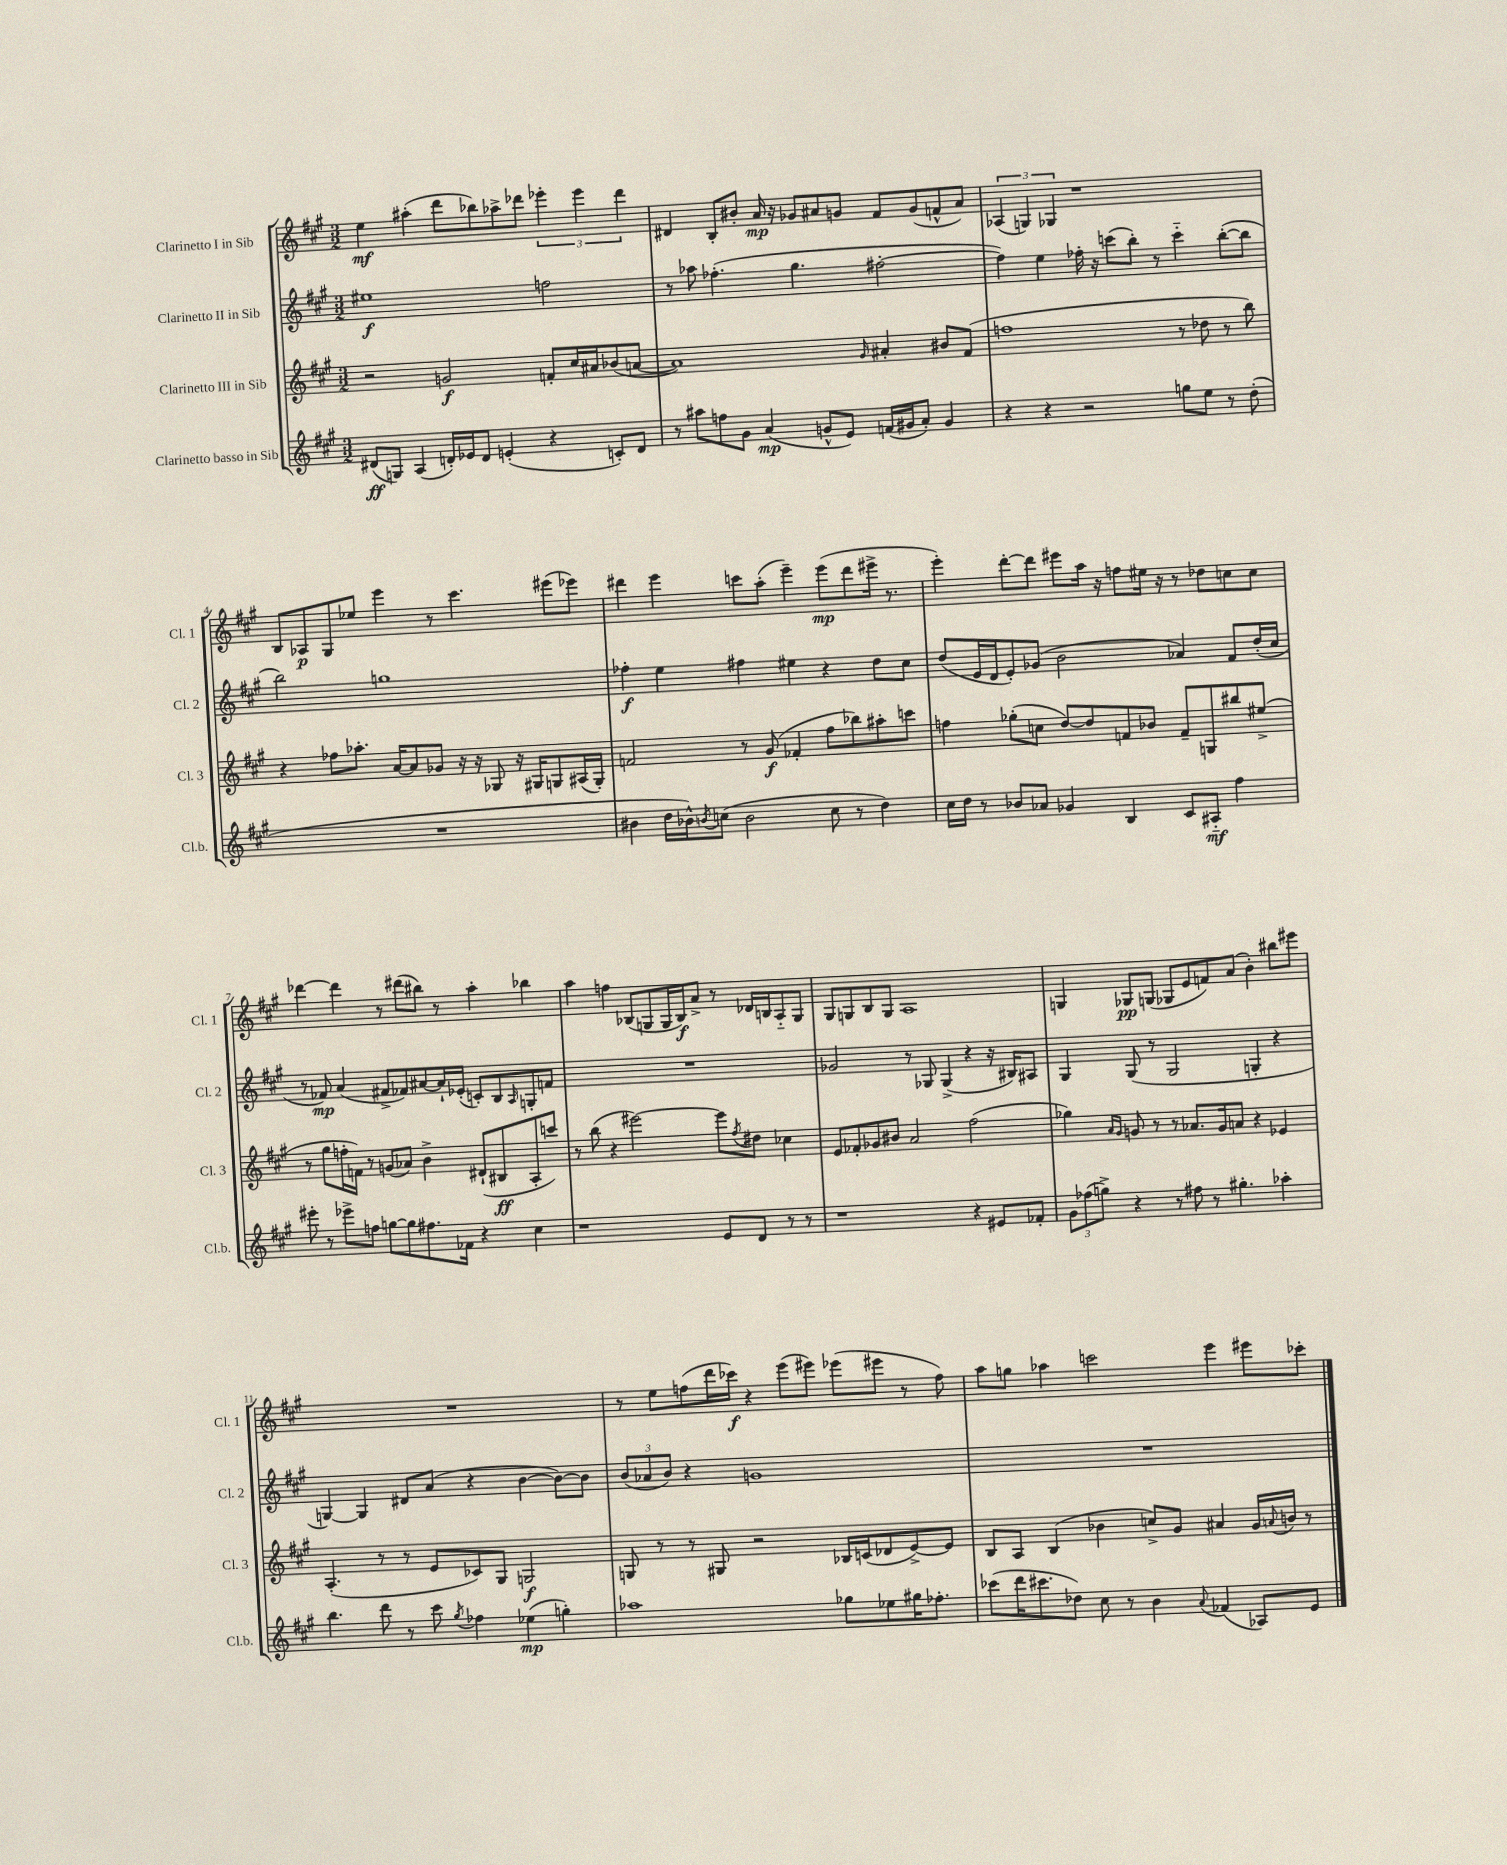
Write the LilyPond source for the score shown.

<<
\new StaffGroup <<
\new Staff = "s0" \with { instrumentName = "Clarinetto I in Sib" shortInstrumentName = "Cl. 1" } {
    \clef treble \key a \major \numericTimeSignature \time 3/2
    e''4\mf ais''4-.( d'''8 bes''8) aes''8-> des'''8 \tuplet 3/2 { ees'''4-. ees'''4 des'''4 } |
    dis'4 b8-. bis'8-. a'16\mp r16 ges'8 ais'8 g'8 fis'8 g'8( f'8-^ ais'8) |
    \tuplet 3/2 { aes4( g4) ges4 } r1 |
    b8 aes8\p gis8 ees''8 e'''4 r8 cis'''4. eis'''8( ees'''8) |
    dis'''4 e'''4 c'''8 a''8-.( e'''4--) e'''8\mp( dis'''8 eis'''16-> r8. |
    e'''4-.) d'''8~-. d'''8 eis'''8 a''16 r16 f''8 eis''16 r16 r8 des''8 c''8 c''8 |
    des'''4~ des'''4 r8 dis'''8( bis''8) r8 a''4-. bes''4 |
    a''4 f''4 bes8( g8 g16 bes16\f) a'8-> r8 des'16 b16 a8-_ g8 |
    gis8 g8 b8 g8 a1 |
    g4 ges8\pp g8( ges8 e'8 f'8) a'8( b'4-.) bis''8 eis'''8 |
    R1. |
    r8 e''8 f''8( d'''16 ces'''16\f) r4 e'''8( eis'''8) ees'''8( eis'''8 r8 f''8) |
    a''8 g''8 aes''4 c'''2 e'''4 eis'''8 ces'''8-. \bar "|." |
}
\new Staff = "s1" \with { instrumentName = "Clarinetto II in Sib" shortInstrumentName = "Cl. 2" } {
    \clef treble \key a \major \numericTimeSignature \time 3/2
    eis''1\f f''2 |
    r8 aes''8 fes''4.-.( gis''4. fis''2~-. |
    fis''4) e''4 fes''16-. r16 c'''8( b''8-.) r8 c'''4-_ b''8~-.( b''8 |
    b''2) g''1 |
    fes''4-.\f e''4 fis''4 eis''4 r4 d''8 cis''8 |
    d''8( e'16 d'16 e'8-.) ges'8( b'2 aes'4) fis'8 d''16-.( cis''16 |
    r8 fes'8\mp) a'4( fis'8-> fes'8) ais'8~ ais'16-! ees'16-.( c'8-.) b8 \grace { a16 } g8-. f'8 |
    R1. |
    ges'2 r8 ges8 ges4->( r4 r16 bis16) ais8 |
    gis4 gis8( r8 gis2 g4-. r4 |
    g4~) g4 dis'8 a'8( r4 b'4~ b'8~) b'8 |
    \tuplet 3/2 { b'8( aes'8 b'8) } r4 g'1 |
    R1. \bar "|." |
}
\new Staff = "s2" \with { instrumentName = "Clarinetto III in Sib" shortInstrumentName = "Cl. 3" } {
    \clef treble \key a \major \numericTimeSignature \time 3/2
    r2 g'2\f f'8-. cis''16 ais'16 bes'8( a'8~ |
    a'1) \grace { gis'16 } ais'4-. bis'8 fis'8( |
    f''1 r8 des''8 r8 b''8) |
    r4 fes''8 aes''8.-. a'16~ a'8 ges'8 r16 r16 ges8 r16 gis16 g8 ais16( g16-.) |
    f'2 r8 gis'8\f( fes'4-. fis''8 bes''8) ais''8-. c'''8 |
    f''4 ges''8-.( c''8 d''8~) d''8 f'8 bes'8 f'8-- g8 bis''8 eis''8->( |
    r8 gis''8 f''16-. f'16) r8 g'8( aes'8) b'4-> dis'8-!( bis8\ff a8-. c'''8) |
    r8 b''8( r4 eis'''2~) eis'''8 \acciaccatura { fis''8 } dis''8 ces''4 |
    e'8 fes'8-. ges'8 bis'8 a'2 fis''2( |
    ges''4) \grace { a'16 gis'16 } g'8 r8 r8 aes'8. g'16 a'8 r4 ees'4 |
    a4.-.( r8 r8 e'8 ces'8) gis8 g2\f |
    g8 r8 r8 gis8 r2 bes16 c'16( des'8 e'8~->) e'8 |
    b8 a8 b4( bes'4 c''8->) gis'8 ais'4 gis'16 \appoggiatura { a'8 } b'16 r8 \bar "|." |
}
\new Staff = "s3" \with { instrumentName = "Clarinetto basso in Sib" shortInstrumentName = "Cl.b." } {
    \clef treble \key a \major \numericTimeSignature \time 3/2
    dis'8\ff( g8) a4( d'16-.) ees'16 d'8 e'4-.( r4 c'8-.) d'8 |
    r8 ais''8 f''8 gis'8 a'4\mp( g'8-^ e'8) f'16( gis'16 a'8-.) gis'4 |
    r4 r4 r2 g''8 e''8 r8 d''8-.( |
    R1. |
    bis'4 d''16 bes'16-^) \acciaccatura { b'8 } c''8( b'2 c''8 r8 d''4) |
    cis''16 d''16 r8 bes'8 aes'8 ges'4 b4 cis'8 ais8-_\mf fis''4 |
    eis'''8-. r8 ees'''8-> f''8 g''8~ g''8 fis''8. fes'16 r4 cis''4 |
    r1 e'8 d'8 r8 r8 |
    r1 r4 eis'8 fes'8-. |
    \tuplet 3/2 { gis'8 fes''8( g''8->) } r4 r8 fis''8 r8 gis''4.-. aes''4-. |
    b''4. d'''8 r8 cis'''8 \acciaccatura { gis''8 } fes''4 ees''4\mp( g''4-.) |
    aes''1 ges''8 ees''8 gis''16 fes''8.-. |
    ces'''8( d'''16 cis'''8. des''8) cis''8 r8 b'4 \appoggiatura { a'8 } fes'4( aes8) e'8 \bar "|." |
}
>>
>>
